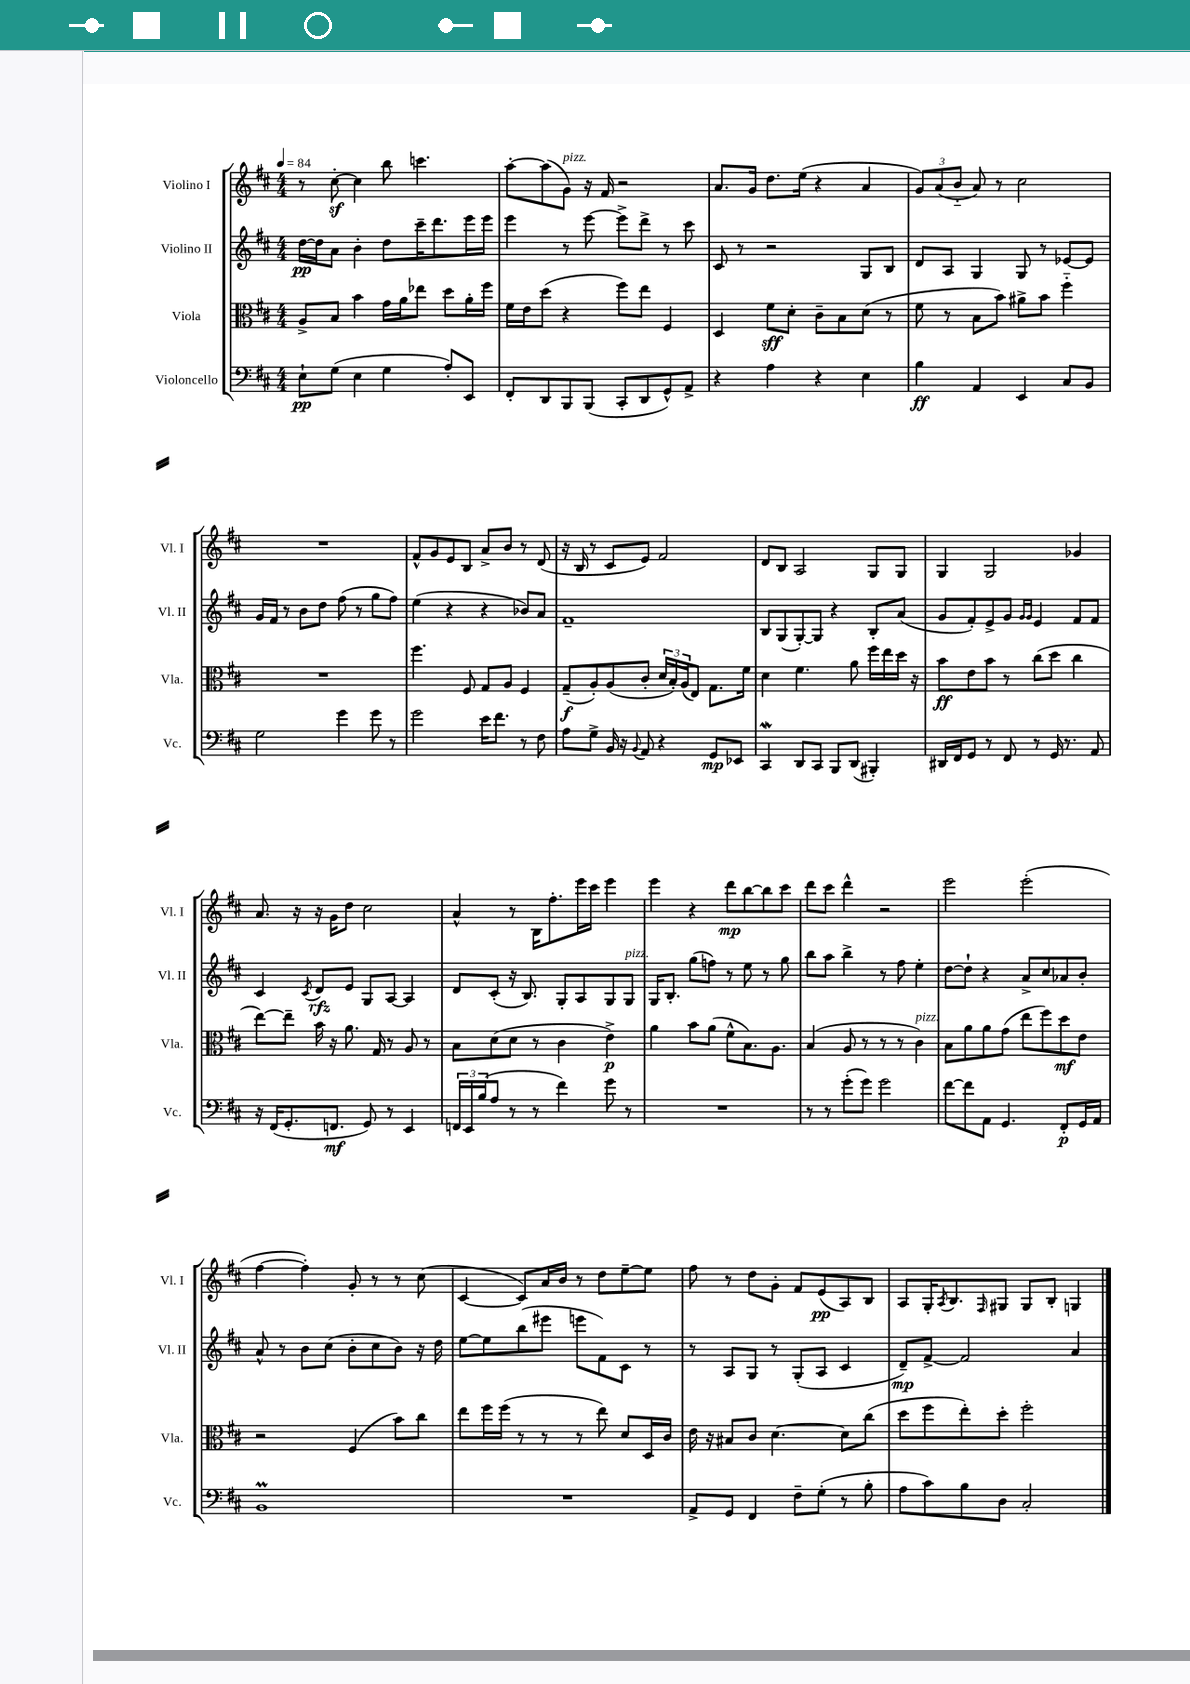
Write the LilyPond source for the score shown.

<<
\new StaffGroup <<
\new Staff = "s0" \with { instrumentName = "Violino I" shortInstrumentName = "Vl. I" } {
    \clef treble \key d \major \numericTimeSignature \time 4/4 \tempo 4 = 84
    r8 cis''8~-.\sf cis''4 b''8 c'''4. |
    a''8~-. a''8( g'8^\markup { \italic "pizz." }) r16 fis'16 r2 |
    a'8. g'16 d''8. e''16( r4 a'4 |
    \tuplet 3/2 { g'8) a'8( b'8-_ } a'8) r8 cis''2 |
    R1 |
    fis'8-^ g'8 e'8 b8 a'8-> b'8 r8 d'8( |
    r16 b16 r8 cis'8 e'8) fis'2 |
    d'8 b8 a2 g8 g8 |
    g4 g2 ges'4 |
    a'8. r16 r16 g'16 d''8 cis''2 |
    a'4-^ r8 b16 fis''8.-. e'''16 cis'''16 e'''4 |
    e'''4 r4 d'''8\mp b''8~ b''8 cis'''8 |
    d'''8 cis'''8 d'''4-^ r2 |
    e'''2 e'''2-.( |
    fis''4~ fis''4-.) g'8-. r8 r8 cis''8( |
    cis'4~ cis'8) a'16 b'16 r8 d''8 e''8~-- e''8 |
    fis''8 r8 d''8 g'8-. fis'8 e'8\pp( a8) b8 |
    a8 g16-. \acciaccatura { a8 } b8. \grace { fis16 } gis8 gis8 b8-. g4 \bar "|." |
}
\new Staff = "s1" \with { instrumentName = "Violino II" shortInstrumentName = "Vl. II" } {
    \clef treble \key d \major \numericTimeSignature \time 4/4
    d''16~\pp d''16 a'8 b'4-. d''8 cis'''16-- d'''8. e'''16 e'''16 |
    e'''4 r8 e'''8~ e'''8-> d'''8-> r8 cis'''8 |
    cis'8 r8 r2 g8 b8 |
    d'8 a8 g4 g8 r8 ees'8~ ees'8 |
    g'16 fis'16 r8 b'8 d''8 fis''8( r8 g''8 fis''8) |
    e''4( r4 r4 bes'8) a'8 |
    fis'1-- |
    b8 g8( g8~-.) g8 r4 b8-. a'8( |
    g'8 fis'8-.) e'8-> g'8 \grace { g'16 g'16 } e'4 fis'8 fis'8 |
    cis'4 \acciaccatura { cis'8 } d'8\rfz e'8 g8 a8~ a4 |
    d'8 cis'8-.( r16 b8.) g8-. a8 g8 g8^\markup { \italic "pizz." } |
    g16 b8.-. g''8( f''8) r8 e''8 r8 g''8 |
    b''8 a''8 b''4-> r8 fis''8 e''4-. |
    d''8~ d''8-! r4 a'8-> cis''8 aes'8 b'8-. |
    a'8-^ r8 b'8 cis''8( b'8-. cis''8 b'8) r16 d''16 |
    e''8~ e''8 b''8( eis'''8 e'''8 fis'8) cis'8 r8 |
    r8 a8 g8 r8 g8-.( a8 cis'4 |
    d'8--\mp) fis'8~-> fis'2 a'4 \bar "|." |
}
\new Staff = "s2" \with { instrumentName = "Viola" shortInstrumentName = "Vla." } {
    \clef alto \key d \major \numericTimeSignature \time 4/4
    a8-> b8 b'4 g'16 a'16 ees''8 d''8 a'16-. fis''16 |
    fis'16 e'16 d''8( r4 fis''8) e''8 fis4 |
    d4 fis'8\sff d'8-. cis'8-- b8 d'8( r8 |
    fis'8 r8 b8 b'8) ais'8-> b'8 fis''4-_ |
    R1 |
    fis''4. fis8 g8 a8 fis4 |
    g8--\f( a8-.) a8( cis'8-. \tuplet 3/2 { d'16 b16-.) a16( } e8) g8. fis'16 |
    d'4 fis'4. a'8 fis''16 e''16 d''16 r16 |
    b'8\ff e'8 b'8 r8 cis''8( d''8 cis''4 |
    e''8~) e''8-- b'16 r16 a'8. g16 r8 a8 r8 |
    b8 d'8( d'8 r8 cis'4 e'4->\p) |
    a'4 b'8 a'8( fis'8-^ b8.) a8. |
    b4( a8 r8 r8 r8 cis'4^\markup { \italic "pizz." }) |
    b8 a'8 a'8 g'8( e''8 fis''8) d''8\mf e'8 |
    r2 fis4( b'8) cis''8 |
    e''8 fis''16 fis''16( r8 r8 r8 e''8) d'8 d16 cis'16 |
    e'16 r16 bis8 cis'8 d'4.~ d'8 cis''8( |
    d''8 fis''8 e''8-.) d''8-. fis''2-. \bar "|." |
}
\new Staff = "s3" \with { instrumentName = "Violoncello" shortInstrumentName = "Vc." } {
    \clef bass \key d \major \numericTimeSignature \time 4/4
    e8-!\pp g8( e4 g4 a8-.) e,8 |
    fis,8-. d,8 b,,8 b,,8( cis,8-. d,8 g,8-^) a,8-> |
    r4 a4 r4 e4 |
    b4\ff a,4 e,4 cis8 b,8 |
    g2 g'4 g'8 r8 |
    g'2 e'16 fis'8. r8 fis8 |
    a8 g8-> b,16 r16 \appoggiatura { b,8 } a,8 r4 g,8\mp ees,8 |
    cis,4\mordent d,8 cis,8 b,,8 d,8( bis,,4-.) |
    dis,16 fis,16 g,8 r8 fis,8 r8 g,16 r8. a,8 |
    r16 fis,16( g,8.-. f,8.\mf g,8) r8 e,4 |
    \tuplet 3/2 { f,16 e,16 b16( } a8 r8 r8 fis'4) g'8 r8 |
    R1 |
    r8 r8 g'8-.( g'8) g'2 |
    fis'8~ fis'8 a,8 g,4. fis,8-.\p g,16 a,16 |
    b,1\prall |
    R1 |
    a,8-> g,8 fis,4 fis8-- g8-.( r8 b8-. |
    a8 cis'8) b8 d8 cis2-. \bar "|." |
}
>>
>>
\layout { \context { \Score \remove "Bar_number_engraver" } }
